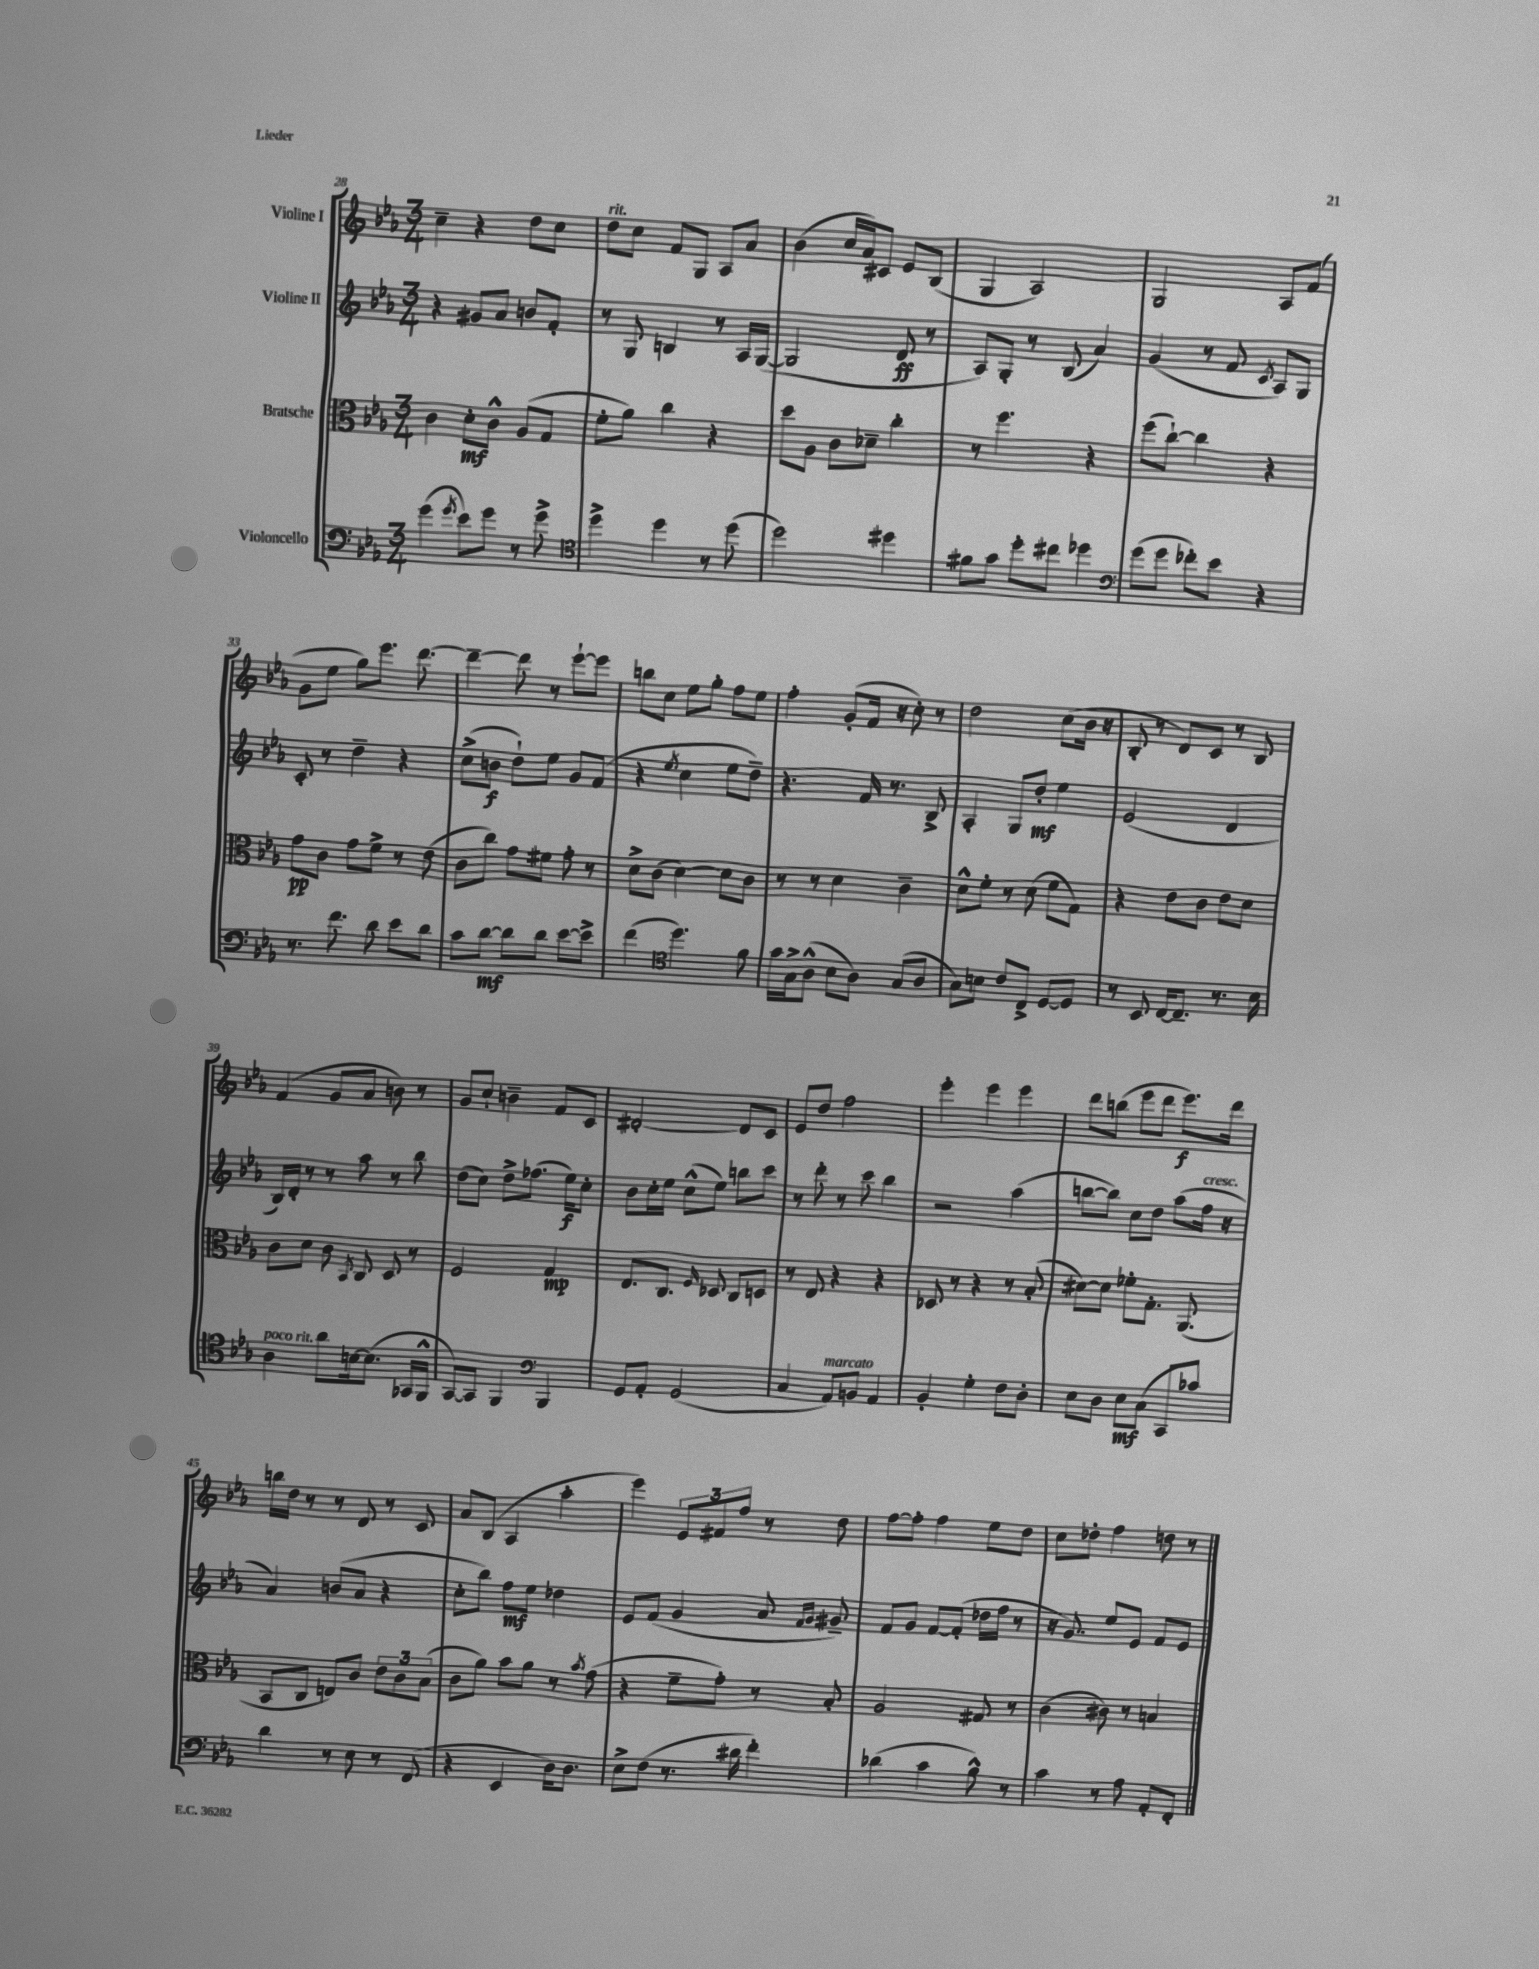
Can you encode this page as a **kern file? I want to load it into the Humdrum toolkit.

**kern	**dynam	**kern	**dynam	**kern	**dynam	**kern	**dynam
*part4	*part4	*part3	*part3	*part2	*part2	*part1	*part1
*staff4	*staff4	*staff3	*staff3	*staff2	*staff2	*staff1	*staff1
*I"Violoncello	*	*I"Bratsche	*	*I"Violine II	*	*I"Violine I	*
*clefF4	*	*clefC3	*	*clefG2	*	*clefG2	*
*k[b-e-a-]	*	*k[b-e-a-]	*	*k[b-e-a-]	*	*k[b-e-a-]	*
*M3/4	*	*M3/4	*	*M3/4	*	*M3/4	*
=28	=28	=28	=28	=28	=28	=28	=28
(4g\	.	4c\	.	4r	.	4cc~\	.
8qg/	.	.	.	.	.	.	.
8e-\L)	.	8d'\L	mf	8g#X/L	.	4r	.
8g\J	.	8c^^\J	.	8a-/J	.	.	.
8r	.	(8A-/L	.	8bn/L	.	8dd\L	.
8g^\	.	8G/J	.	8f'/J	.	8cc\J	.
=29	=29	=29	=29	=29	=29	=29	=29
*clefC4	*	*	*	*	*	*	*
!	!	!	!	!	!	!LO:TX:a:i:t=rit.	!
4dd^\	.	8f'\L	.	8r	.	8dd\L	.
.	.	8a-\J)	.	8G/	.	8cc\J	.
4dd\	.	4cc\	.	4Bn/	.	8f/L	.
.	.	.	.	.	.	8G/J	.
8r	.	4r	.	8r	.	8A-/L	.
(8dd\	.	.	.	16A-/LL	.	8a-/J	.
.	.	.	.	([16G/JJ	.	.	.
=30	=30	=30	=30	=30	=30	=30	=30
2dd\)	.	8dd\L	.	2G/]	.	(4b-\	.
.	.	8A-\J	.	.	.	.	.
.	.	8c\L	.	.	.	16cc/LL	.
.	.	.	.	.	.	16a-/J)	.
.	.	8d-X~\J	.	.	.	8c#X/J	.
4dd#X\	.	4cc'\	.	8d/	ff	8e-/L	.
.	.	.	.	8r	.	(8B-/J	.
=31	=31	=31	=31	=31	=31	=31	=31
8f#X\L	.	8r	.	8A-/L)	.	4G/	.
8g\J	.	4.ff\	.	8G'/J	.	.	.
8dd'\L	.	.	.	8r	.	2A-/)	.
8cc#X\J	.	.	.	(8B-/	.	.	.
4dd-X\	.	4r	.	4a-/)	.	.	.
=32	=32	=32	=32	=32	=32	=32	=32
*clefF4	*	*	*	*	*	*	*
(8g\L	.	(8ff\L	.	(4g/	.	2G/	.
8g\J	.	[8cc`\J)	.	.	.	.	.
8f-X'\L)	.	4cc\]	.	8r	.	.	.
8e-\J	.	.	.	8f/	.	.	.
.	.	.	.	8qc/	.	.	.
4r	.	4r	.	8A-/L)	.	8A-/L	.
.	.	.	.	8G/J	.	(8f/J	.
!!LO:LB:g=z
=33	=33	=33	=33	=33	=33	=33	=33
8.r	.	8g\L	pp	8c'/	.	8g\L	.
.	.	8c\J	.	8r	.	8ee-\J	.
8.f\	.	.	.	.	.	.	.
.	.	8g\L	.	4dd~\	.	8gg\L)	.
8d\	.	8f^\J	.	.	.	8.eee-\J	.
8e-\L	.	8r	.	4r	.	.	.
.	.	.	.	.	.	[8.ddd\	.
8d\J	.	(8e-\	.	.	.	.	.
=34	=34	=34	=34	=34	=34	=34	=34
8c\L	.	8c\L	.	(8cc^\L	.	4ddd~\_	.
[8d\J	mf	8cc\J)	.	8bn\J	f	.	.
8d\L]	.	8g\L	.	8dd`\L)	.	8ddd\]	.
8d\J	.	8f#X\J	.	8ee-\J	.	8r	.
[8e-\L	.	8g'\	.	8g/L	.	[8eee-`\L	.
8e-^\J]	.	8r	.	(8f/J	.	8eee-\J]	.
=35	=35	=35	=35	=35	=35	=35	=35
(4f\	.	8d^\L	.	4r	.	8bbn\L	.
.	.	(8c\J	.	.	.	8cc\J	.
*clefC4	*	*	*	*	*	*	*
.	.	.	.	8qee-/	.	.	.
4.dd\)	.	[4d\)	.	4cc\	.	8ee-\L	.
.	.	.	.	.	.	8gg'\J	.
.	.	8d\L]	.	8ee-\L	.	8ff\L	.
8f\	.	8c\J	.	8dd~\J)	.	8ee-\J	.
=36	=36	=36	=36	=36	=36	=36	=36
16g\LL	.	8r	.	4.r	.	4ff'\	.
16G^\J	.	.	.	.	.	.	.
(8A-^^\J	.	8r	.	.	.	.	.
8B-\L	.	4d\	.	.	.	(8g'/L	.
8A-\J)	.	.	.	16f/	.	16f/Jk	.
.	.	.	.	8.r	.	16r	.
(8G/L	.	4c~\	.	.	.	8cc'\)	.
8A-/J	.	.	.	8B-^/	.	8r	.
=37	=37	=37	=37	=37	=37	=37	=37
8G\L)	.	8d^^\L	.	4A-'/	.	2dd\	.
8Bn\J	.	8f'\J	.	.	.	.	.
8c/L	.	8r	.	8G/L	.	.	.
8C^/J	.	(8d\	.	8dd'/J	mf	.	.
[8D/L	.	8f\L	.	4ee-\	.	(8cc\L	.
8D/J]	.	8G\J)	.	.	.	16b-\Jk	.
.	.	.	.	.	.	16r	.
=38	=38	=38	=38	=38	=38	=38	=38
8r	.	4r	.	(2e-/	.	8B-'/	.
8BB-/	.	.	.	.	.	8r	.
[16C/KL	.	8e-\L	.	.	.	8d/L)	.
8.C~/J]	.	.	.	.	.	.	.
.	.	8c\J	.	.	.	8c/J	.
8.r	.	8e-\L	.	4d/	.	8r	.
.	.	8d\J	.	.	.	8B-/	.
16B-\	.	.	.	.	.	.	.
!!LO:LB:g=z
=39	=39	=39	=39	=39	=39	=39	=39
!LO:TX:a:i:t=poco rit.	!	!	!	!	!	!	!
4A-\	.	8c\L	.	16B-/LL)	.	(4f/	.
.	.	.	.	16d'/JJ	.	.	.
.	.	8d\J	.	8r	.	.	.
8a-\L	.	8c\	.	8r	.	8g/L	.
.	.	8qBB-/	.	.	.	.	.
[16Bn\k	.	8C/	.	8aa-\	.	8a-/J	.
(8.B\J]	.	.	.	.	.	.	.
.	.	8D/	.	8r	.	8bn\)	.
16GG-X/LL	.	8r	.	8bb-\	.	8r	.
16FF^^/JJ	.	.	.	.	.	.	.
=40	=40	=40	=40	=40	=40	=40	=40
[8GG/L)	.	2F/	.	(8dd\L	.	8g/L	.
8GG/J]	.	.	.	8cc\J)	.	8cc`/J	.
4FF/	.	.	.	8dd^\L	.	4bn~\	.
.	.	.	.	(8.ff-X\J	.	.	.
*clefF4	*	*	*	*	*	*	*
4BBB-/	.	4G/	mp	.	.	8f/L	.
.	.	.	.	16ee-\KL)	f	.	.
.	.	.	.	8cc'\J	.	8c/J	.
=41	=41	=41	=41	=41	=41	=41	=41
8GG/L	.	8.E-/L	.	8b-\L	.	[2d#X'/	.
8AA-'/J	.	.	.	16cc'\L	.	.	.
.	.	8.C/J	.	16ee-\JJ	.	.	.
(2GG/	.	.	.	(8cc^^\L	.	.	.
.	.	16qqF/	.	.	.	.	.
.	.	8D-X/	.	8ee-\J)	.	.	.
.	.	8C/L	.	8bbn\L	.	8d#/L]	.
.	.	8Dn/J	.	8ccc\J	.	8c/J	.
=42	=42	=42	=42	=42	=42	=42	=42
4C/	.	8r	.	8r	.	8e-/L	.
.	.	8E-/	.	8ddd'\	.	8dd/J	.
!LO:TX:a:i:t=marcato	!	!	!	!	!	!	!
8AA-/L)	.	4r	.	8r	.	2ff\	.
8BBn/J	.	.	.	8ccc\	.	.	.
4AA-/	.	4r	.	4bb-\	.	.	.
=43	=43	=43	=43	=43	=43	=43	=43
4BB-'/	.	8D-X/	.	2r	.	4eee-'\	.
.	.	8r	.	.	.	.	.
4G'\	.	4r	.	.	.	4eee-\	.
8F\L	.	8r	.	(4aa-\	.	4eee-\	.
8D'\J	.	(8B-'/	.	.	.	.	.
=44	=44	=44	=44	=44	=44	=44	=44
8E-\L	.	[8d#X\L)	.	[8bbn\L	.	8ddd\L	.
8D\J	.	8d#\J]	.	8bb\J])	.	(8bbn\J	.
8E-\L	mf	8f-X'\L	.	8cc\L	.	8eee-\L	.
(8C\J	.	8.G'\J	.	8dd\J	.	8ddd\J	.
8CC/L	.	.	.	(8aa-\L	.	8.eee-\L)	f
.	.	(8.AA-/	.	.	.	.	.
!	!	!	!	!LO:TX:a:i:t=cresc.	!	!	!
8c-X/J)	.	.	.	16ff\Jk	.	.	.
.	.	.	.	16r	.	16ddd\Jk	.
!!LO:LB:g=z
=45	=45	=45	=45	=45	=45	=45	=45
4d\	.	8BB-/L	.	4a-/)	.	16bbn\LL	.
.	.	.	.	.	.	16dd\JJ	.
.	.	8C/J	.	.	.	8r	.
8r	.	8En/L)	.	(8bn/L	.	8r	.
8E-\	.	8c/J	.	8a-/J	.	8d/	.
8r	.	12e-\L	.	4r	.	8r	.
.	.	12c\	.	.	.	.	.
(8FF/	.	.	.	.	.	8c/	.
.	.	(12B-\J	.	.	.	.	.
=46	=46	=46	=46	=46	=46	=46	=46
4r	.	8c\L	.	8cc'\L	.	8a-/L	.
.	.	8a-\J)	.	8bb-\J)	.	(8B-/J	.
4EE-/	.	8b-\L	.	8ff\L	mf	4A-/	.
.	.	8a-\J	.	8ee-\J	.	.	.
16D\KL)	.	8r	.	4dd-X\	.	4aa-'\	.
8.D\J	.	.	.	.	.	.	.
.	.	8qb-/	.	.	.	.	.
.	.	(8g\	.	.	.	.	.
=47	=47	=47	=47	=47	=47	=47	=47
8E-^\L	.	4r	.	8e-/L	.	4eee-\)	.
(8F\J	.	.	.	(8f/J	.	.	.
8.r	.	8f~\L	.	4g/	.	12e-/L	.
.	.	.	.	.	.	12f#X/	.
.	.	8g'\J)	.	.	.	.	.
.	.	.	.	.	.	12ff/J	.
16d#X\	.	.	.	.	.	.	.
4f'\)	.	8r	.	8a-/	.	8r	.
.	.	.	.	16qqf/LL	.	.	.
.	.	.	.	16qqg/JJ	.	.	.
.	.	8B-'/	.	8g#X~/)	.	8dd\	.
=48	=48	=48	=48	=48	=48	=48	=48
(4d-X\	.	2A-/	.	8f/L	.	[8ff\L	.
.	.	.	.	8g/J	.	8ff'\J]	.
4c\	.	.	.	[8f/L	.	4ff\	.
.	.	.	.	(8f'/J]	.	.	.
8B-^^\)	.	8G#X/	.	16dd-X\LL	.	8ee-\L	.
.	.	.	.	16ff\JJ	.	.	.
8r	.	8r	.	8r	.	8dd\J	.
=49	=49	=49	=49	=49	=49	=49	=49
4c\	.	(4c\	.	16r	.	8cc\L	.
.	.	.	.	8.g/)	.	.	.
.	.	.	.	.	.	8dd-X'\J	.
8r	.	8c#X\)	.	8ee-/L	.	4ff\	.
8A-\	.	8r	.	8e-/J	.	.	.
8AA-'/L	.	4Bn/	.	8f/L	.	8ddn\	.
8FF'/J	.	.	.	8e-/J	.	8r	.
==	==	==	==	==	==	==	==
*-	*-	*-	*-	*-	*-	*-	*-
